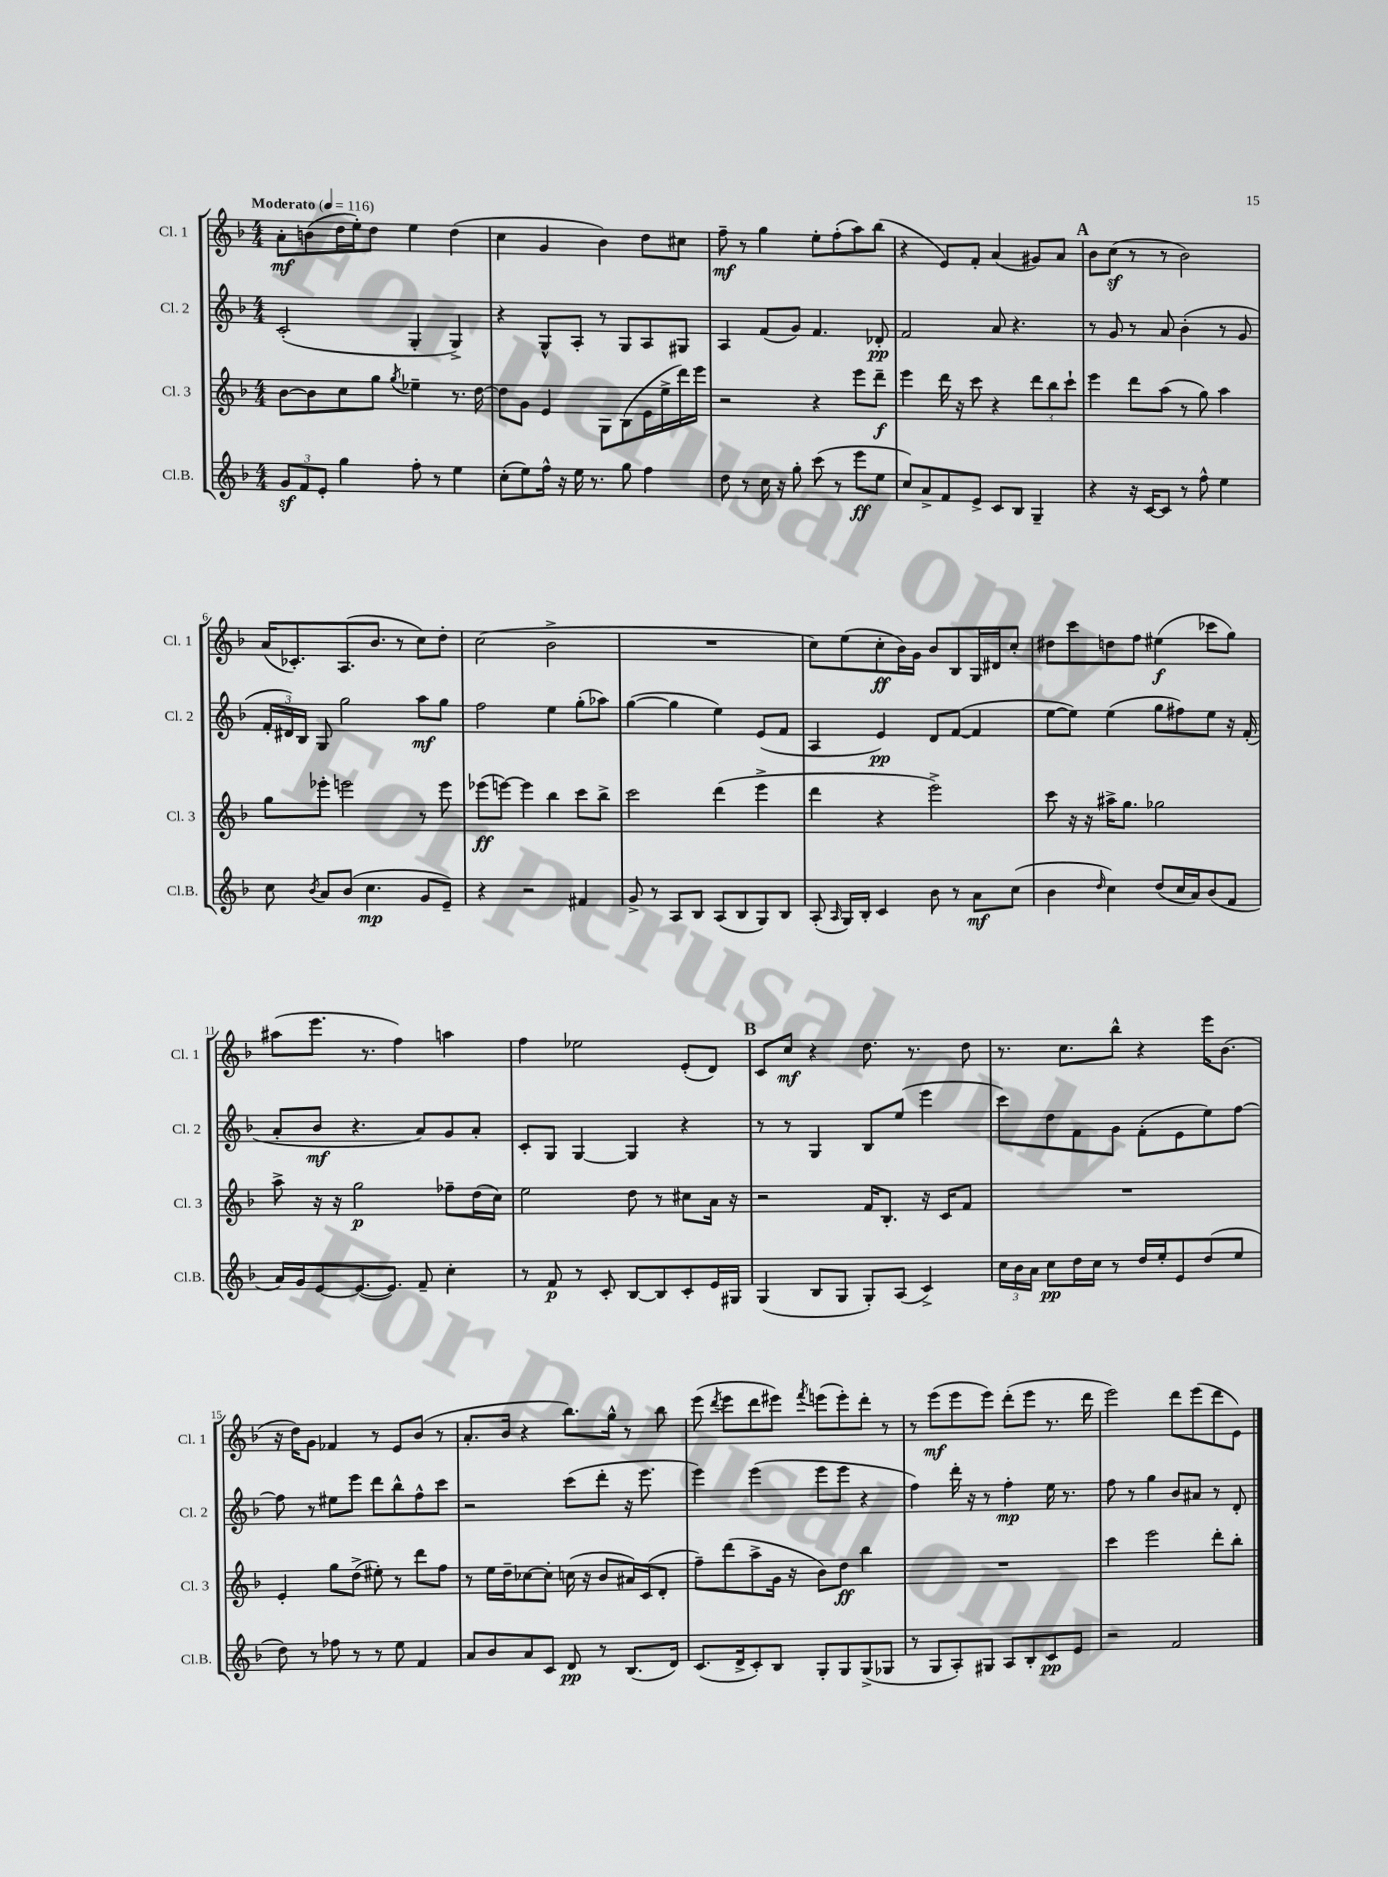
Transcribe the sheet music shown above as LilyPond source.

<<
\new StaffGroup <<
\new Staff = "s0" \with { instrumentName = "Cl. 1" shortInstrumentName = "Cl. 1" } {
    \clef treble \key f \major \numericTimeSignature \time 4/4 \tempo "Moderato" 4 = 116
    \autoBeamOff a'8[-.\mf b'8( d''16 e''16-.) d''8] e''4 d''4( |
    c''4 g'4 bes'4) d''8[ cis''8] |
    f''8--\mf r8 g''4 e''8[-. f''8-.( a''8) bes''8]( |
    r4 e'8[) f'8]-. a'4( gis'8[) a'8] |
    \mark \markup { \bold "A" } bes'8[ c''8]\sf( r8 r8 bes'2) |
    a'16[( ces'8.-.) a8.( bes'8.] r8 c''8[) d''8]-. |
    c''2( bes'2-> |
    R1 |
    c''8[) e''8( c''8-.\ff bes'16) g'16] bes'8[ bes8 g16 dis'16 c''8]-. |
    dis''8[ c'''8 d''8 f''8] eis''4\f( ces'''8[ g''8]) |
    ais''8[( e'''8.] r8. f''4) a''4 |
    f''4 ees''2 e'8[-.( d'8]) |
    \mark \markup { \bold "B" } c'8[ c''8]\mf r4 d''8. r8. d''8 |
    r8. c''8.[ bes''8]-^ r4 e'''16[ bes'8.]( |
    r16 d''16[) g'8] fes'4 r8 e'8[ bes'8]( r8 |
    a'8.[-. bes'16] r4 bes''8.[) g''16]-^ r8 bes''8 |
    e'''8( \acciaccatura { d'''8 } e'''8[ d'''8 eis'''8]) \acciaccatura { f'''8 } e'''8[( e'''8-.) d'''8]-. r8 |
    r8 e'''8[\mf( e'''8 e'''8]) d'''8[-.( e'''8] r8. d'''16 |
    e'''2) d'''8[ e'''8( d'''8 e'8]) \bar "|." |
}
\new Staff = "s1" \with { instrumentName = "Cl. 2" shortInstrumentName = "Cl. 2" } {
    \clef treble \key f \major \numericTimeSignature \time 4/4
    \autoBeamOff c'2-.( g4-. g4->) |
    r4 g8[-^ a8]-. r8 g8[ a8 gis8] |
    a4 f'8[( g'8]) f'4. des'8-.\pp |
    f'2 a'8 r4. |
    \mark \markup { \bold "A" } r8 g'8 r8 a'8 bes'4-.( r8 g'8 |
    \tuplet 3/2 { f'16[-. dis'16) bes16] } g8 g''2 a''8[\mf g''8] |
    f''2 e''4 g''8[-.( aes''8]) |
    g''4~( g''4 e''4) e'8[( f'8] |
    a4 e'4\pp) d'8[ f'8]~( f'4 |
    e''8[~ e''8]) e''4( g''8[ fis''8) e''8] r16 f'16-.( |
    a'8[-. bes'8]\mf r4. a'8[) g'8 a'8]-. |
    c'8[-. g8] g4~ g4 r4 |
    \mark \markup { \bold "B" } r8 r8 g4 bes8[ e''8]( e'''4 |
    c'''8[) d''8 f'8 g'8] f'8[-.( e'8 e''8) f''8]~ |
    f''8 r8 eis''8[ e'''8] d'''8[ bes''8-^ f''8-^ c'''8] |
    r2 c'''8[( d'''8]-. r16 e'''8. |
    e'''4) e'''4( e'''8[ e'''8] r4 |
    f''4) d'''16-. r16 r8 f''4-.\mp e''16 r8. |
    f''8 r8 g''4 bes'8[ ais'8] r8 d'8-. \bar "|." |
}
\new Staff = "s2" \with { instrumentName = "Cl. 3" shortInstrumentName = "Cl. 3" } {
    \clef treble \key f \major \numericTimeSignature \time 4/4
    \autoBeamOff bes'8[~ bes'8 c''8 g''8] \acciaccatura { g''8 } ees''4-- r8. d''16~ |
    d''8[ g'8] e'4 g8[ bes8( e'16 e''16-> d'''16) e'''16] |
    r2 r4 e'''8[ d'''8]--\f |
    e'''4 d'''16 r16 c'''8 r4 \tuplet 3/2 { d'''8[ bes''8 c'''8]-! } |
    \mark \markup { \bold "A" } e'''4 d'''8[ a''8]( r8 g''8) a''4 |
    g''8[ ees'''8]-. e'''2 r8 e'''8 |
    ees'''8[\ff( e'''8]~) e'''4 bes''4 c'''8[ bes''8]-> |
    c'''2 d'''4( e'''4-> |
    d'''4 r4 e'''2->) |
    c'''8 r16 r16 ais''16[-> g''8.] ges''2 |
    a''8-> r16 r16 g''2\p fes''8[-- d''16( c''16]) |
    e''2 d''8 r8 cis''8[ a'16] r16 |
    \mark \markup { \bold "B" } r2 f'16[ bes8.]-. r16 c'16[ f'8] |
    R1 |
    e'4-. g''8[ d''8]->( eis''8-.) r8 d'''8[ f''8] |
    r8 e''16[ d''16-- ces''8~ ces''8]-. c''16( r16 bes'8[ ais'16) c'16( d'8]-. |
    f''8[--) d'''8( a''8-> g'16] r16 bes'8[) d''8]\ff bes''4 |
    R1 |
    c'''4 e'''2 d'''8[-. bes''8]-. \bar "|." |
}
\new Staff = "s3" \with { instrumentName = "Cl.B." shortInstrumentName = "Cl.B." } {
    \clef treble \key f \major \numericTimeSignature \time 4/4
    \autoBeamOff \tuplet 3/2 { g'8[\sf f'8 e'8]-. } g''4 f''8-. r8 e''4 |
    c''8[-.( e''8) f''16]-^ r16 e''16 r8. g''8 f''4 |
    d''8 r8 c''16 r16 g''8-. c'''8( r8 e'''8[\ff e''8] |
    c''8[) a'8-> f'8 e'8]-> c'8[ bes8] g4-- |
    \mark \markup { \bold "A" } r4 r16 c'16[~ c'8] r8 f''8-^ e''4 |
    c''8 \acciaccatura { bes'8 } a'8[ bes'8]( c''4.\mp g'8[ e'8]--) |
    r4 r2 fis'4 |
    g'8-> r8 a8[ bes8] a8[( bes8 g8) bes8] |
    a8-.( \grace { a16 } g16[) bes16]-. c'4 bes'8 r8 a'8[\mf c''8]( |
    bes'4 \grace { d''16 } c''4) d''8[( c''16 a'16) bes'8( f'8] |
    a'16[) g'16 e'8~ e'8.~( e'8.]) f'8-- c''4-. |
    r8 f'8\p r8 c'8-. bes8[~ bes8 c'8-. e'16 gis16] |
    \mark \markup { \bold "B" } g4( bes8[ g8] g8[-.) a8]( c'4->) |
    \tuplet 3/2 { c''16[ bes'16 a'16] } c''8[\pp d''16 c''16] r8 d''16[ e''16-. e'8 d''8( e''8] |
    d''8) r8 fes''8 r8 r8 e''8 f'4 |
    a'8[ bes'8 a'8 c'8] d'8\pp r8 bes8.[( d'16]) |
    c'8.[( d'16-> c'8-.) bes8] g8[-. g8 g8->( ges8] |
    r8 g8[ a8-.) gis8] a8[ bes8-. c'8\pp e'8] |
    r2 f'2 \bar "|." |
}
>>
>>
